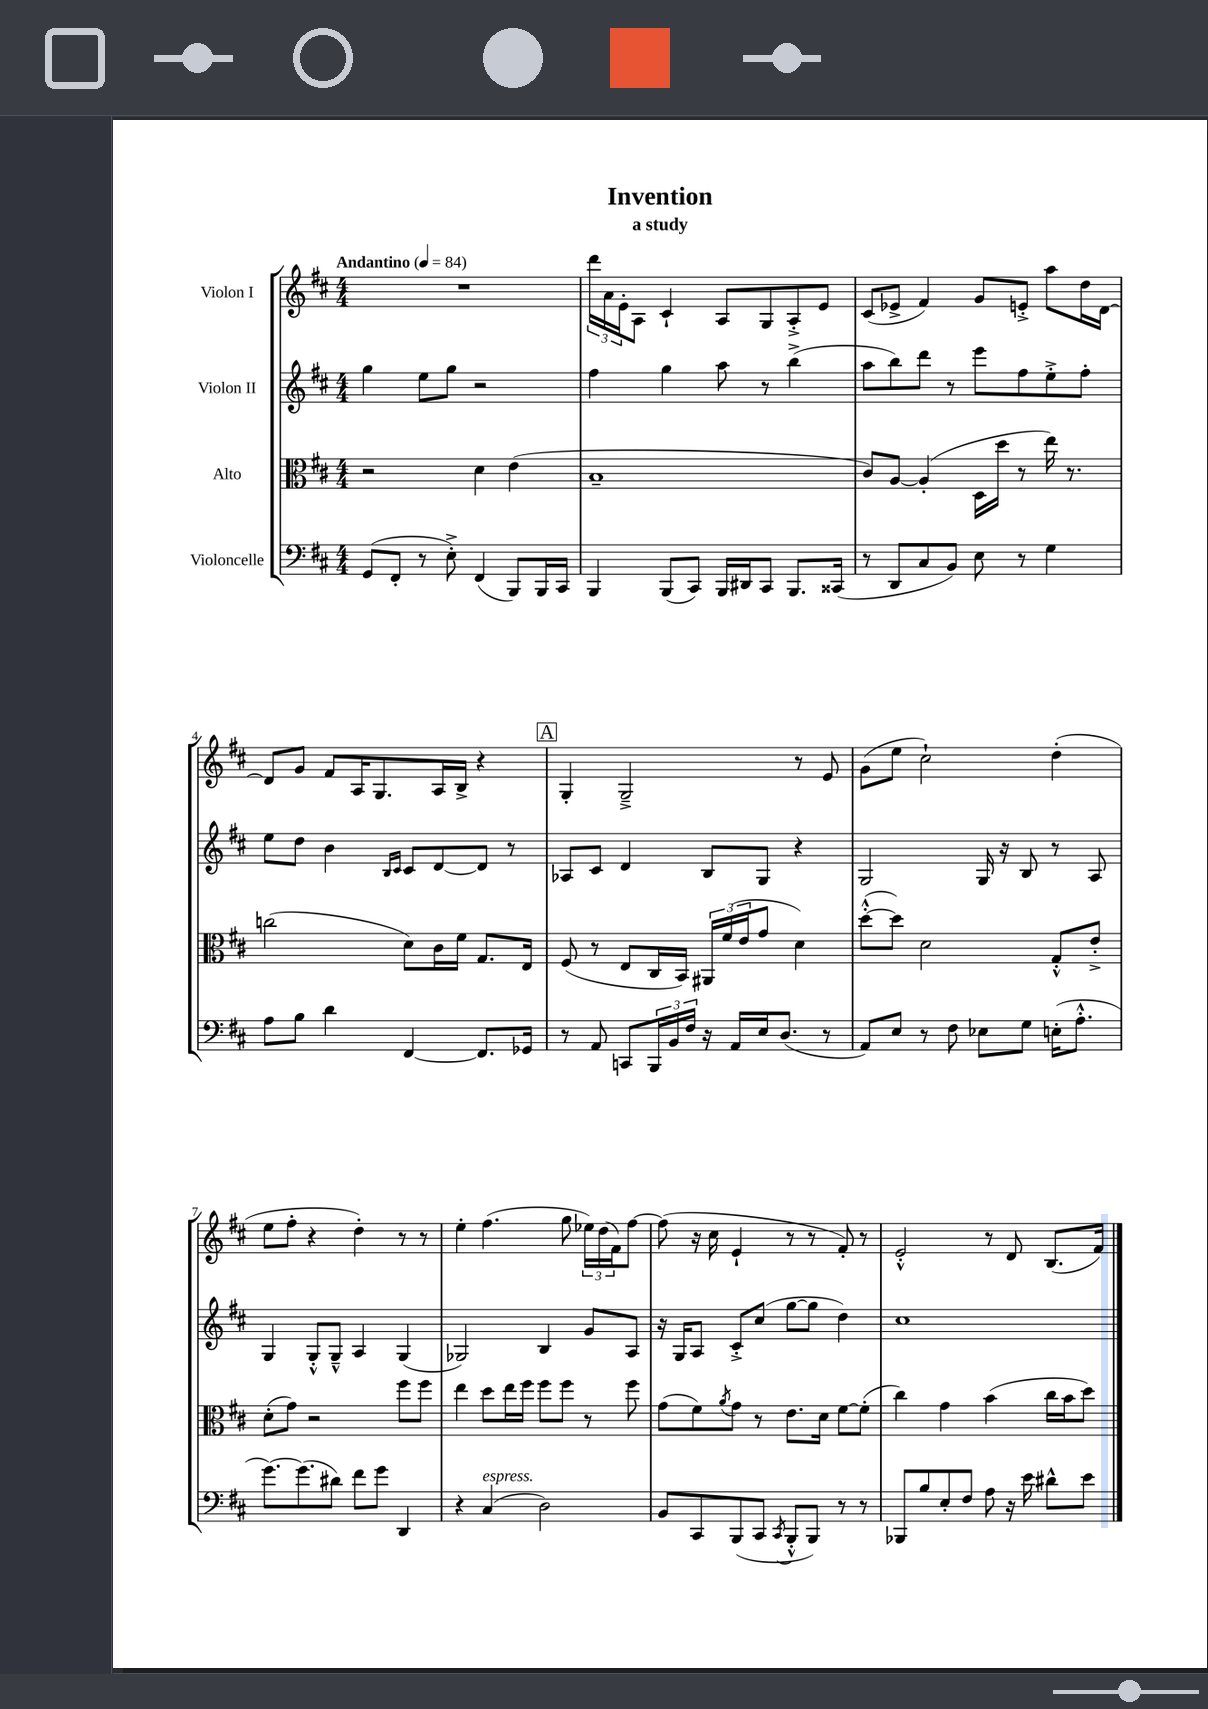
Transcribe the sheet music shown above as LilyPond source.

\header { title = "Invention" subtitle = "a study" }
<<
\new StaffGroup <<
\new Staff = "s0" \with { instrumentName = "Violon I" } {
    \clef treble \key d \major \numericTimeSignature \time 4/4 \tempo "Andantino" 4 = 84
    R1 |
    \tuplet 3/2 { d'''16 a'16 e'16-. } a8 cis'4-! a8 g8 a8-.-> e'8 |
    cis'8( ees'8-> fis'4) g'8 e'8-.-> a''8 d''16 d'16~ |
    d'8 g'8 fis'8 a16 g8. a16 b16-> r4 |
    \mark \markup { \box "A" } g4-. g2---> r8 e'8 |
    g'8( e''8 cis''2-!) d''4-.( |
    e''8 fis''8-. r4 d''4-.) r8 r8 |
    e''4-. fis''4.( g''8 \tuplet 3/2 { ees''16) d''16( fis'16) } fis''8~ |
    fis''8( r16 cis''16 e'4-! r8 r8 fis'8-.) r8 |
    e'2-.-^ r8 d'8 b8.( fis'16) \bar "|." |
}
\new Staff = "s1" \with { instrumentName = "Violon II" } {
    \clef treble \key d \major \numericTimeSignature \time 4/4
    g''4 e''8 g''8 r2 |
    fis''4 g''4 a''8 r8 b''4->( |
    a''8 b''8) d'''8 r8 e'''8 fis''8 e''8-.-> fis''8-. |
    e''8 d''8 b'4 \grace { b16 cis'16 } cis'8 d'8~ d'8 r8 |
    \mark \markup { \box "A" } aes8 cis'8 d'4 b8 g8 r4 |
    g2 g16 r16 b8 r8 a8 |
    g4 g8-.-^ g8---^ a4 g4( |
    ges2) b4 g'8 a8 |
    r16 g16 a8 cis'8-.-> cis''8( g''8~ g''8 d''4) |
    cis''1 \bar "|." |
}
\new Staff = "s2" \with { instrumentName = "Alto" } {
    \clef alto \key d \major \numericTimeSignature \time 4/4
    r2 d'4 e'4( |
    b1-- |
    cis'8) a8~ a4-.( d16 d''16 r8 e''16) r8. |
    c''2( d'8) cis'16 fis'16 g8. e16 |
    \mark \markup { \box "A" } fis8( r8 e8 cis16 b,16) \tuplet 3/2 { ais,16 fis'16( e'16 } g'8 d'4) |
    d''8~-.-^( d''8) d'2 g8-.-^ e'8-.-> |
    d'8-.( g'8) r2 fis''8 fis''8 |
    e''4 d''8 e''16 fis''16 fis''8 fis''8 r8 fis''8 |
    g'8( fis'8) \acciaccatura { a'8 } g'8 r8 e'8. d'16 fis'8~ fis'8-.( |
    cis''4) g'4 b'4( cis''16 b'16 d''8) \bar "|." |
}
\new Staff = "s3" \with { instrumentName = "Violoncelle" } {
    \clef bass \key d \major \numericTimeSignature \time 4/4
    g,8( fis,8-. r8 e8-.->) fis,4( b,,8) b,,16 cis,16 |
    b,,4 b,,8( cis,8) b,,16 dis,16 cis,8 b,,8. cisis,16( |
    r8 d,8 cis8 b,8) e8 r8 g4 |
    a8 b8 d'4 fis,4~ fis,8. ges,16 |
    \mark \markup { \box "A" } r8 a,8 c,8 \tuplet 3/2 { b,,16 b,16 fis16 } r16 a,16 e16 d8.( r8 |
    a,8) e8 r8 fis8 ees8 g8 e16-.( a8.-.-^ |
    g'8.~) g'8.( dis'8) fis'8 g'8 d,4 |
    r4 cis4^\markup { \italic "espress." }( d2) |
    b,8 cis,8 b,,8( cis,8 \acciaccatura { cis,8 } b,,8-.-^ b,,8) r8 r8 |
    bes,,8 b8 e8-. fis8 a8 r16 e'16 dis'8-^ e'8 \bar "|." |
}
>>
>>
